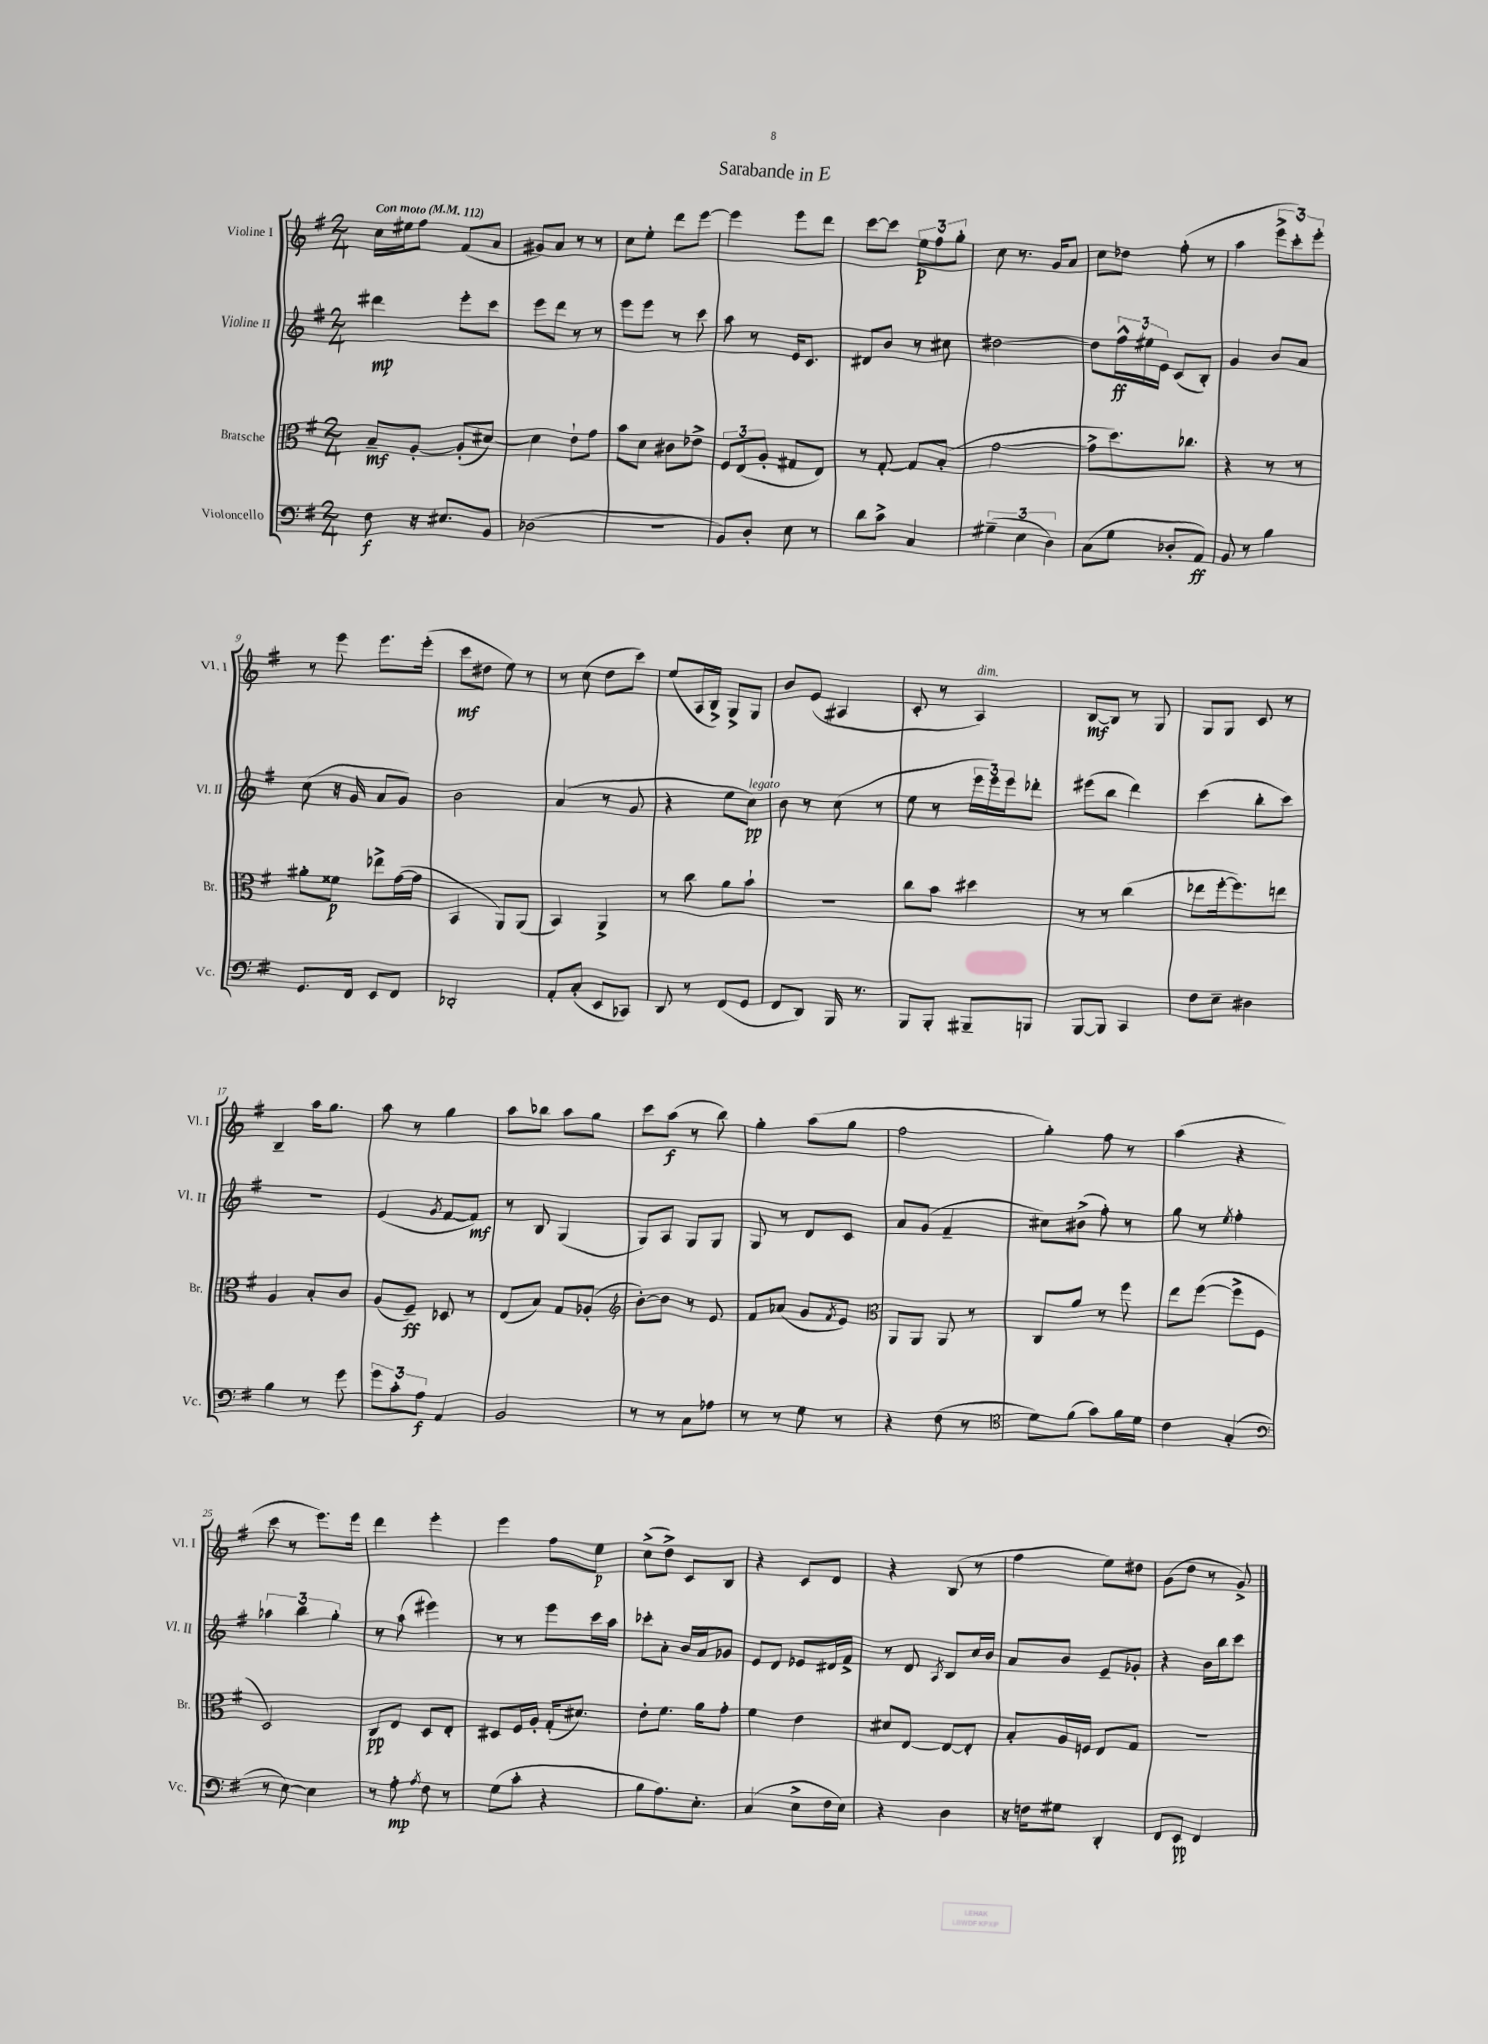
\header { title = "Sarabande in E" }
<<
\new StaffGroup <<
\new Staff = "s0" \with { instrumentName = "Violine I" shortInstrumentName = "Vl. I" } {
    \clef treble \key g \major \numericTimeSignature \time 2/4 \tempo "Con moto" 4 = 112
    c''16 eis''16 fis''8 fis'8( a'8 |
    gis'8) a'8 r8 r8 |
    c''8 e''8-. d'''8 e'''8~ |
    e'''4 e'''8 d'''8 |
    c'''8~ c'''8 \tuplet 3/2 { e''8\p fis''8 g''8-. } |
    c''8 r8. g'16 a'8 |
    c''8 des''8 fis''8-.( r8 |
    a''4 \tuplet 3/2 { e'''8-> c'''8-.) e'''8-. } |
    r8 e'''8 e'''8. e'''16-.( |
    c'''8\mf dis''8 e''8) r8 |
    r8 c''8( d''8 c'''8) |
    e''8( a16 b16->) g8-> g8 |
    b'8 e'8( ais4 |
    c'8-. r8 a4^\markup { \italic "dim." }) |
    b8~\mf b8 r8 g8 |
    g8 g8 c'8 r8 |
    b4-- a''16 g''8. |
    a''8 r8 g''4 |
    a''8 bes''8 a''8 g''8 |
    c'''8 a''8\f( r8 b''8) |
    g''4-. a''8( g''8 |
    fis''2 |
    g''4-.) fis''8 r8 |
    a''4( r4 |
    c'''8 r8 e'''8.) e'''16 |
    d'''4 e'''4-. |
    e'''4 fis''8 e''8\p |
    c''8->( d''8->) c'8 b8 |
    r4 c'8 d'8 |
    r4 b8( r8 |
    fis''4 e''8) dis''8 |
    g'8( d''8 r8 g'8->) \bar "|." |
}
\new Staff = "s1" \with { instrumentName = "Violine II" shortInstrumentName = "Vl. II" } {
    \clef treble \key g \major \numericTimeSignature \time 2/4
    dis'''4\mp e'''8-. c'''8 |
    e'''8 d'''8 r8 r8 |
    e'''8 e'''8 r8 c'''8 |
    a''8 r8 e'16 c'8. |
    dis'8 b'8 r8 cis''8 |
    dis''2~ |
    dis''8 \tuplet 3/2 { fis''16-^\ff eis''16 e'16 } c'8( b8-.) |
    g'4 b'8 a'8 |
    c''8( r16 g'16 a'8 g'8) |
    b'2 |
    a'4( r8 g'8 |
    r4 e''8 c''8\pp^\markup { \italic "legato" }) |
    b'8 r8 c''8( r8 |
    e''8 r8 \tuplet 3/2 { e'''16 e'''16) e'''16 } des'''8-. |
    eis'''8( b''8 d'''4) |
    c'''4( b''8-. c'''8) |
    R2 |
    e'4( \acciaccatura { g'8 } fis'8~ fis'8\mf) |
    r8 b8 g4( |
    g8) a8 g8 g8 |
    g8 r8 d'8 c'8 |
    a'8 g'8( fis'4-- |
    cis''8) bis'8->( fis''8-.) r8 |
    g''8 r8 \acciaccatura { e''8 } fis''4-. |
    \tuplet 3/2 { aes''4 b''4 g''4-. } |
    r8 a''8( eis'''4) |
    r8 r8 e'''8 c'''16 a''16 |
    ces'''8-. a'8-. b'16 a'16 ges'8 |
    e'8 d'8 ees'8 dis'16 fis'16-> |
    r8 d'8 \acciaccatura { a8 } b8 c''16 b'16 |
    a'8 b'8 e'8-- ges'8-. |
    r4 b'16 b''16 c'''8 \bar "|." |
}
\new Staff = "s2" \with { instrumentName = "Bratsche" shortInstrumentName = "Br." } {
    \clef alto \key g \major \numericTimeSignature \time 2/4
    b8--\mf a8~-. a8-.( dis'8~) |
    dis'4 e'8-! g'8 |
    b'8 d'8 cis'8 ees'8-> |
    \tuplet 3/2 { fis8 e8( a8-. } gis8 e8) |
    r8 g8~-. g8 b8-.( |
    g'2~ |
    g'8-> d''8.) ces''8. |
    r4 r8 r8 |
    ais'8-. fisis'8\p ees''8-> g'16~( g'16 |
    b,4 a,8) a,8( |
    b,4) a,4-> |
    r8 c''8 a'8 b'8-! |
    r2 |
    c''8 b'8 dis''4 |
    r8 r8 c''4( |
    ees''8 fis''16~-. fis''8.) e''8 |
    a4 b8-. c'8 |
    a8( fis8--\ff) des8 r8 |
    e8( b8) g8 aes8-.( |
    \clef treble b'8~-.) b'8 r8 e'8 |
    fis'8 aes'8( g'8 \acciaccatura { fis'8 } e'8) |
    \clef alto a,8 a,8 a,8 r8 |
    c8 a'8 r8 fis''8 |
    e''8 fis''8~( fis''8-> fis8 |
    d2) |
    c8\pp e8 d8 e8-. |
    dis8 fis16 a16-. g16-.( dis'8.) |
    e'8-. fis'8. a'16 g'8-. |
    fis'4 e'4 |
    dis'8 e8~ e8~ e8-. |
    b8-. a16 f16 e8 g8 |
    r2 \bar "|." |
}
\new Staff = "s3" \with { instrumentName = "Violoncello" shortInstrumentName = "Vc." } {
    \clef bass \key g \major \numericTimeSignature \time 2/4
    fis8\f r16 eis8. b,8 |
    des2( |
    r2 |
    b,8) d8-. e8 r8 |
    d'8 c'8-> c4 |
    \tuplet 3/2 { gis4--( e4 d4) } |
    c8( g8 des8-. a,8\ff) |
    b,8 r8 b4 |
    g,8. fis,16 e,8 fis,8 |
    des,2-. |
    a,8-. c8-.( e,8 ces,8) |
    d,8 r8 fis,8( g,8 |
    fis,8 d,8) b,,16 r8. |
    b,,8 b,,8-. bis,,8-- b,,8 |
    b,,8~ b,,8 c,4 |
    fis8 e8-- dis4 |
    b4 r8 g'8 |
    \tuplet 3/2 { g'8 c'8-. a8\f } a,4 |
    b,2 |
    r8 r8 c8 aes8 |
    r8 r8 g8 r8 |
    r4 fis8( r8 |
    \clef tenor d'8) fis'8( g'8) fis'16 d'16 |
    c'4 g4-.( |
    \clef bass r8 e8~) e4 |
    r8 a8-.\mp \acciaccatura { a8 } fis8 r8 |
    g8( c'8-. r4 |
    b8 a8.) e8.-. |
    c4( e8-> fis16 e16) |
    r4 d4 |
    r16 f16 gis8 d,4-. |
    fis,8 e,8\pp fis,4 \bar "|." |
}
>>
>>
